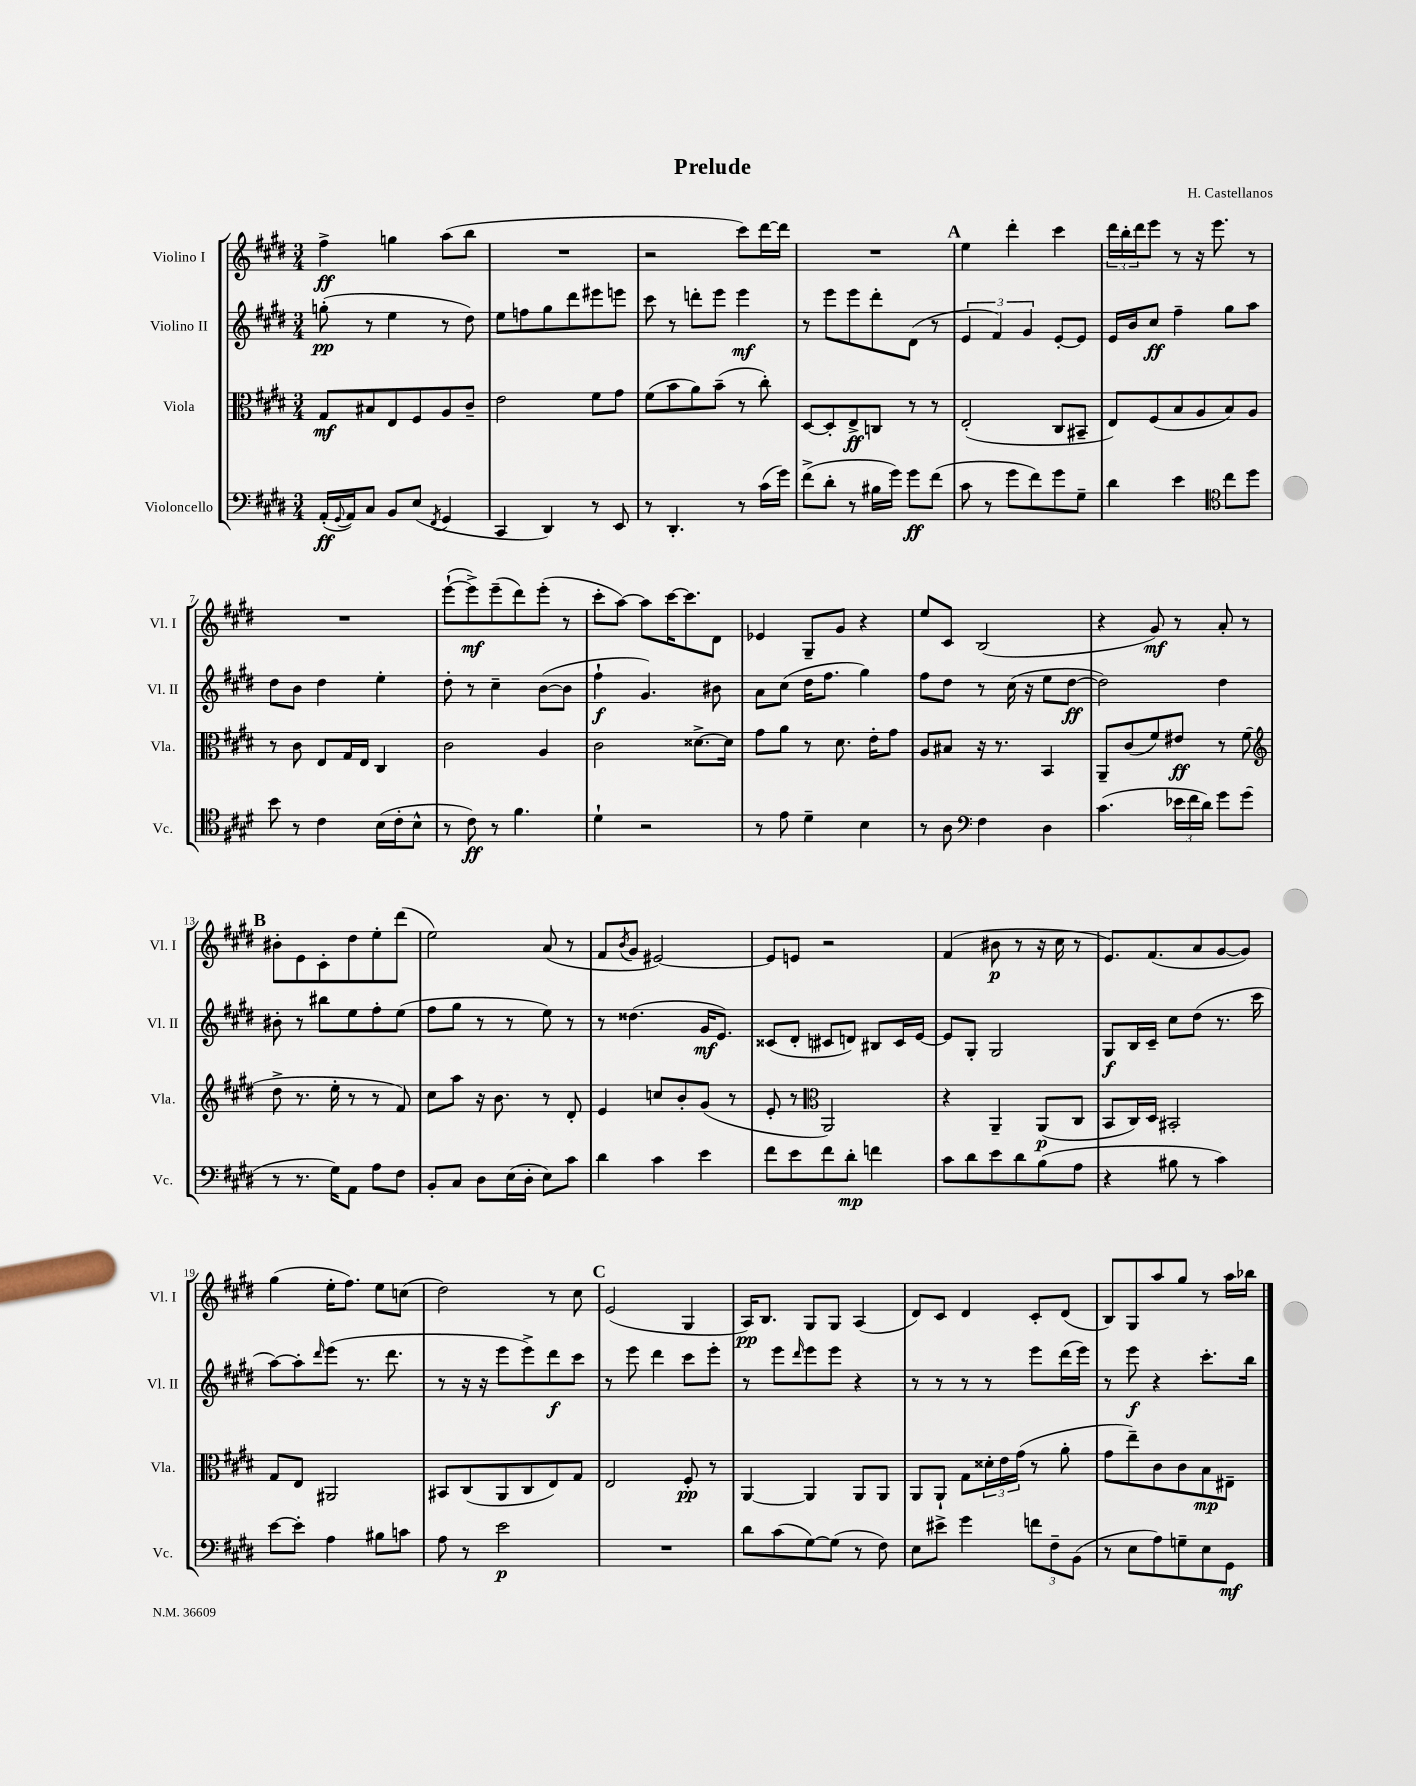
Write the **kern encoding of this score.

**kern	**dynam	**kern	**dynam	**kern	**dynam	**kern	**dynam
*part4	*part4	*part3	*part3	*part2	*part2	*part1	*part1
*staff4	*staff4	*staff3	*staff3	*staff2	*staff2	*staff1	*staff1
*I"Violoncello	*	*I"Viola	*	*I"Violino II	*	*I"Violino I	*
*I'Vc.	*	*I'Vla.	*	*I'Vl. II	*	*I'Vl. I	*
*clefF4	*	*clefC3	*	*clefG2	*	*clefG2	*
*k[f#c#g#d#]	*	*k[f#c#g#d#]	*	*k[f#c#g#d#]	*	*k[f#c#g#d#]	*
*M3/4	*	*M3/4	*	*M3/4	*	*M3/4	*
=1	=1	=1	=1	=1	=1	=1	=1
(16AA'/LL	ff	8G#/L	mf	(8ggn'\	pp	4ff#^\	ff
8qqGG#/	.	.	.	.	.	.	.
16AA/J)	.	.	.	.	.	.	.
8C#/J	.	8B#X/	.	8r	.	.	.
8BB/L	.	8E/	.	4ee\	.	4ggn\	.
(8E/J	.	8F#/	.	.	.	.	.
8qFF#/	.	.	.	.	.	.	.
4GG#/	.	8A/	.	8r	.	(8aa\L	.
.	.	8c#~/J	.	8dd#\)	.	8bb\J	.
=2	=2	=2	=2	=2	=2	=2	=2
4CC#/	.	2e\	.	8ee\L	.	2.r	.
.	.	.	.	8ffn\	.	.	.
4DD#/)	.	.	.	8gg#\	.	.	.
.	.	.	.	8ddd#\	.	.	.
8r	.	8f#\L	.	8eee#X\	.	.	.
8EE/	.	8g#\J	.	8eeen\J	.	.	.
=3	=3	=3	=3	=3	=3	=3	=3
8r	.	(8f#\L	.	8ccc#\	.	2r	.
4.DD#'/	.	8b\	.	8r	.	.	.
.	.	8a\)	.	8dddn'\L	.	.	.
.	.	(8b~\J	.	8eee\J	.	.	.
8r	.	8r	.	4eee\	mf	8ccc#\L)	.
(16c#\LL	.	8cc#'\)	.	.	.	[16ddd#\L	.
16g#\JJ)	.	.	.	.	.	16ddd#\JJ]	.
=4	=4	=4	=4	=4	=4	=4	=4
(8f#^\L	.	[8D#/L	.	8r	.	2.r	.
8d#'\J	.	8D#'/]	.	8eee\L	.	.	.
8r	.	8E^/	ff	8eee\	.	.	.
16B#X\LL	.	8Cn/J	.	8ddd#'\	.	.	.
16g#\JJ)	.	.	.	.	.	.	.
8g#\L	ff	8r	.	(8d#\J	.	.	.
(8f#\J	.	8r	.	8r	.	.	.
!!LO:REH:place=s1:t=A
=5	=5	=5	=5	=5	=5	=5	=5
8c#\	.	(2E'/	.	6e/	.	4ee\	.
8r	.	.	.	.	.	.	.
.	.	.	.	6f#/)	.	.	.
8g#\L	.	.	.	.	.	4ddd#'\	.
.	.	.	.	6g#/	.	.	.
8f#\)	.	.	.	.	.	.	.
8g#\	.	8C#/L	.	[8e'/L	.	4ccc#\	.
8G#~\J	.	8BB#X~/J	.	8e/J]	.	.	.
=6	=6	=6	=6	=6	=6	=6	=6
4d#\	.	8E/L)	.	16e/LL	.	24ddd#\LL	.
.	.	.	.	.	.	24bb'\	.
.	.	.	.	16b/J	.	.	.
.	.	.	.	.	.	24ddd#\J	.
.	.	(8F#/	.	8cc#/J	ff	8eee\J	.
4e\	.	8B/	.	4ff#~\	.	8r	.
.	.	8A/	.	.	.	16r	.
.	.	.	.	.	.	8.eee\	.
*clefC4	*	*	*	*	*	*	*
8cc#\L	.	8B/)	.	8gg#\L	.	.	.
8dd#\J	.	8A/J	.	8aa\J	.	8r	.
!!LO:LB:g=z
=7	=7	=7	=7	=7	=7	=7	=7
8b\	.	8r	.	8dd#\L	.	2.r	.
8r	.	8c#\	.	8b\J	.	.	.
4c#\	.	8E/L	.	4dd#\	.	.	.
.	.	16G#/L	.	.	.	.	.
.	.	16E/JJ	.	.	.	.	.
(16B\LL	.	4C#/	.	4ee'\	.	.	.
16c#'\J	.	.	.	.	.	.	.
8B^^\J	.	.	.	.	.	.	.
=8	=8	=8	=8	=8	=8	=8	=8
8r	.	2c#\	.	8dd#'\	.	([8eee`\L	.
8c#\)	ff	.	.	8r	.	8eee^\])	mf
8r	.	.	.	4cc#~\	.	(8eee~\	.
4.f#\	.	.	.	.	.	8ddd#\)	.
.	.	4A/	.	([8b\L	.	(8eee'\J	.
.	.	.	.	8b\J]	.	8r	.
=9	=9	=9	=9	=9	=9	=9	=9
4d#`\	.	2c#\	.	4ff#`\	f	8ccc#'\L	.
.	.	.	.	.	.	[8aa\J)	.
2r	.	.	.	4.g#/)	.	8aa\L]	.
.	.	.	.	.	.	[16ccc#\K	.
.	.	.	.	.	.	8.ccc#\]	.
.	.	[8.d##X^\L	.	.	.	.	.
.	.	.	.	8b#X\	.	8d#\J	.
.	.	16d##\Jk]	.	.	.	.	.
=10	=10	=10	=10	=10	=10	=10	=10
8r	.	8g#\L	.	8a\L	.	4e-X/	.
8e\	.	8a\J	.	(8cc#\J	.	.	.
4d#~\	.	8r	.	16dd#\KL	.	8G#~/L	.
.	.	.	.	8.ff#\J	.	.	.
.	.	8.d#\	.	.	.	8g#/J	.
4B\	.	.	.	4gg#\)	.	4r	.
.	.	16e'\KL	.	.	.	.	.
.	.	8g#\J	.	.	.	.	.
=11	=11	=11	=11	=11	=11	=11	=11
8r	.	8A/L	.	8ff#\L	.	8ee/L	.
8A\	.	8B#X/J	.	8dd#\J	.	8c#/J	.
*clefF4	*	*	*	*	*	*	*
4F#\	.	16r	.	8r	.	(2B/	.
.	.	8.r	.	.	.	.	.
.	.	.	.	(16cc#\	.	.	.
.	.	.	.	16r	.	.	.
4D#\	.	4BB/	.	8ee\L	.	.	.
.	.	.	.	[8dd#\J	ff	.	.
=12	=12	=12	=12	=12	=12	=12	=12
(4.c#\	.	8AA~/L	.	2dd#\])	.	4r	.
.	.	(8c#/	.	.	.	.	.
.	.	8f#/)	.	.	.	8g#/)	mf
24e-X\LL	.	8e#X/J	ff	.	.	8r	.
24f#\	.	.	.	.	.	.	.
24d#\JJ)	.	.	.	.	.	.	.
8g#\L	.	8r	.	4dd#\	.	8a'/	.
(8g#\J	.	(8f#\	.	.	.	8r	.
!!LO:LB:g=z
!!LO:REH:place=s1:t=B
=13	=13	=13	=13	=13	=13	=13	=13
*	*	*clefG2	*	*	*	*	*
8r	.	8dd#^\	.	8b#X'\	.	8b#X'\L	.
8.r	.	8.r	.	8r	.	8e\	.
.	.	.	.	8bb#X\L	.	8c#'\	.
16G#\KL)	.	16ee'\	.	.	.	.	.
8AA\J	.	8r	.	8ee\	.	8dd#\	.
8A\L	.	8r	.	8ff#'\	.	8ee'\	.
8F#\J	.	8f#/)	.	(8ee\J	.	(8ddd#\J	.
=14	=14	=14	=14	=14	=14	=14	=14
8BB'/L	.	8cc#\L	.	8ff#\L	.	2ee\)	.
8C#/J	.	8aa\J	.	8gg#\J	.	.	.
8D#\L	.	16r	.	8r	.	.	.
.	.	8.b\	.	.	.	.	.
(16E\L	.	.	.	8r	.	.	.
16D#'\JJ	.	.	.	.	.	.	.
8E\L)	.	8r	.	8ee\)	.	(8a/	.
8c#\J	.	8d#'/	.	8r	.	8r	.
=15	=15	=15	=15	=15	=15	=15	=15
4d#\	.	4e/	.	8r	.	8f#/L	.
.	.	.	.	.	.	8qb/	.
.	.	.	.	(4.dd##X\	.	8g#/J	.
4c#\	.	8ccn/L	.	.	.	[2e#X/)	.
.	.	8b'/	.	.	.	.	.
4e\	.	(8g#/J	.	16g#/KL	mf	.	.
.	.	.	.	8.e/J)	.	.	.
.	.	8r	.	.	.	.	.
=16	=16	=16	=16	=16	=16	=16	=16
8f#\L	.	8e'/	.	(8c##X/L	.	8e#/L]	.
8e\	.	8r	.	8d#'/J	.	8en/J	.
*	*	*clefC3	*	*	*	*	*
8f#\	.	2AA/)	.	8c#X/L	.	2r	.
8d#'\J	mp	.	.	8dn/J)	.	.	.
4fn\	.	.	.	8B#X/L	.	.	.
.	.	.	.	16c#/L	.	.	.
.	.	.	.	[16e/JJ	.	.	.
=17	=17	=17	=17	=17	=17	=17	=17
8c#\L	.	4r	.	8e/L]	.	(4f#/	.
8d#\	.	.	.	8G#'/J	.	.	.
8e\	.	4AA~/	.	2G#/	.	8b#X\	p
8d#\	.	.	.	.	.	8r	.
(8B\	.	(8AA/L	p	.	.	16r	.
.	.	.	.	.	.	16cc#\	.
8A\J	.	8C#/J	.	.	.	8r	.
=18	=18	=18	=18	=18	=18	=18	=18
4r	.	8BB/L	.	8G#/L	f	8.e/L)	.
.	.	16C#/L)	.	16B/L	.	.	.
.	.	16D#/JJ	.	16c#~/JJ	.	(8.f#/	.
8B#X\	.	2BB#X'/	.	8cc#\L	.	.	.
8r	.	.	.	(8dd#\J	.	8a/	.
4c#\)	.	.	.	8.r	.	[8g#/	.
.	.	.	.	.	.	8g#/J])	.
.	.	.	.	16ccc#\	.	.	.
!!LO:LB:g=z
=19	=19	=19	=19	=19	=19	=19	=19
[8e\L	.	8G#/L	.	[8aa\L)	.	(4gg#\	.
8e'\J]	.	8E/J	.	8aa'\]	.	.	.
.	.	.	.	16qqddd#/	.	.	.
4A\	.	2AA#X/	.	(8eee\J	.	16ee'\KL	.
.	.	.	.	.	.	8.ff#\J)	.
.	.	.	.	8.r	.	.	.
8B#X\L	.	.	.	.	.	8ee\L	.
.	.	.	.	8.ddd#\	.	.	.
8cn\J	.	.	.	.	.	(8ccn\J	.
=20	=20	=20	=20	=20	=20	=20	=20
8A\	.	8BB#X/L	.	8r	.	2dd#\)	.
8r	.	(8C#/	.	16r	.	.	.
.	.	.	.	16r	.	.	.
2e\	p	8AA/	.	8eee\L	.	.	.
.	.	8C#/	.	8eee^\)	.	.	.
.	.	8E/)	.	8ddd#\	f	8r	.
.	.	8G#/J	.	8ccc#\J	.	8cc#\	.
!!LO:REH:place=s1:t=C
=21	=21	=21	=21	=21	=21	=21	=21
2.r	.	2E/	.	8r	.	(2e/	.
.	.	.	.	8eee\	.	.	.
.	.	.	.	4ddd#\	.	.	.
.	.	8F#'/	pp	8ccc#\L	.	4G#/	.
.	.	8r	.	8eee'\J	.	.	.
=22	=22	=22	=22	=22	=22	=22	=22
8d#\L	.	[4AA/	.	8r	.	16A/KL)	pp
.	.	.	.	.	.	8.B/J	.
(8c#\	.	.	.	8eee\L	.	.	.
.	.	.	.	16qqddd#/	.	.	.
[8G#\)	.	4AA/]	.	8eee\	.	8G#/L	.
(8G#\J]	.	.	.	8eee\J	.	8G#/J	.
8r	.	8AA/L	.	4r	.	(4A/	.
8F#\)	.	8AA/J	.	.	.	.	.
=23	=23	=23	=23	=23	=23	=23	=23
8E\L	.	8AA/L	.	8r	.	8d#/L)	.
8e#X^\J	.	8AA`/J	.	8r	.	8c#/J	.
4g#\	.	8G#\L	.	8r	.	4d#/	.
.	.	24d##X'\L	.	8r	.	.	.
.	.	24e\	.	.	.	.	.
.	.	(24g#\JJ	.	.	.	.	.
12fn\L	.	8r	.	8eee\L	.	8c#'/L	.
12F#~\	.	.	.	.	.	.	.
.	.	8a'\	.	(16ddd#\L	.	(8d#/J	.
(12BB\J	.	.	.	.	.	.	.
.	.	.	.	16eee\JJ)	.	.	.
=24	=24	=24	=24	=24	=24	=24	=24
8r	.	8g#\L	.	8r	.	8B/L)	.
8E\L	.	8ee~\)	.	8eee\	f	8G#/	.
8A\)	.	8c#\	.	4r	.	8aa/	.
8Gn~\	.	8c#\	.	.	.	8gg#/J	.
8E\	.	8B\	mp	8.ccc#'\L	.	8r	.
8GG#\J	mf	8E#X~\J	.	.	.	16aa\LL	.
.	.	.	.	16bb\Jk	.	16bb-X\JJ	.
==	==	==	==	==	==	==	==
*-	*-	*-	*-	*-	*-	*-	*-
